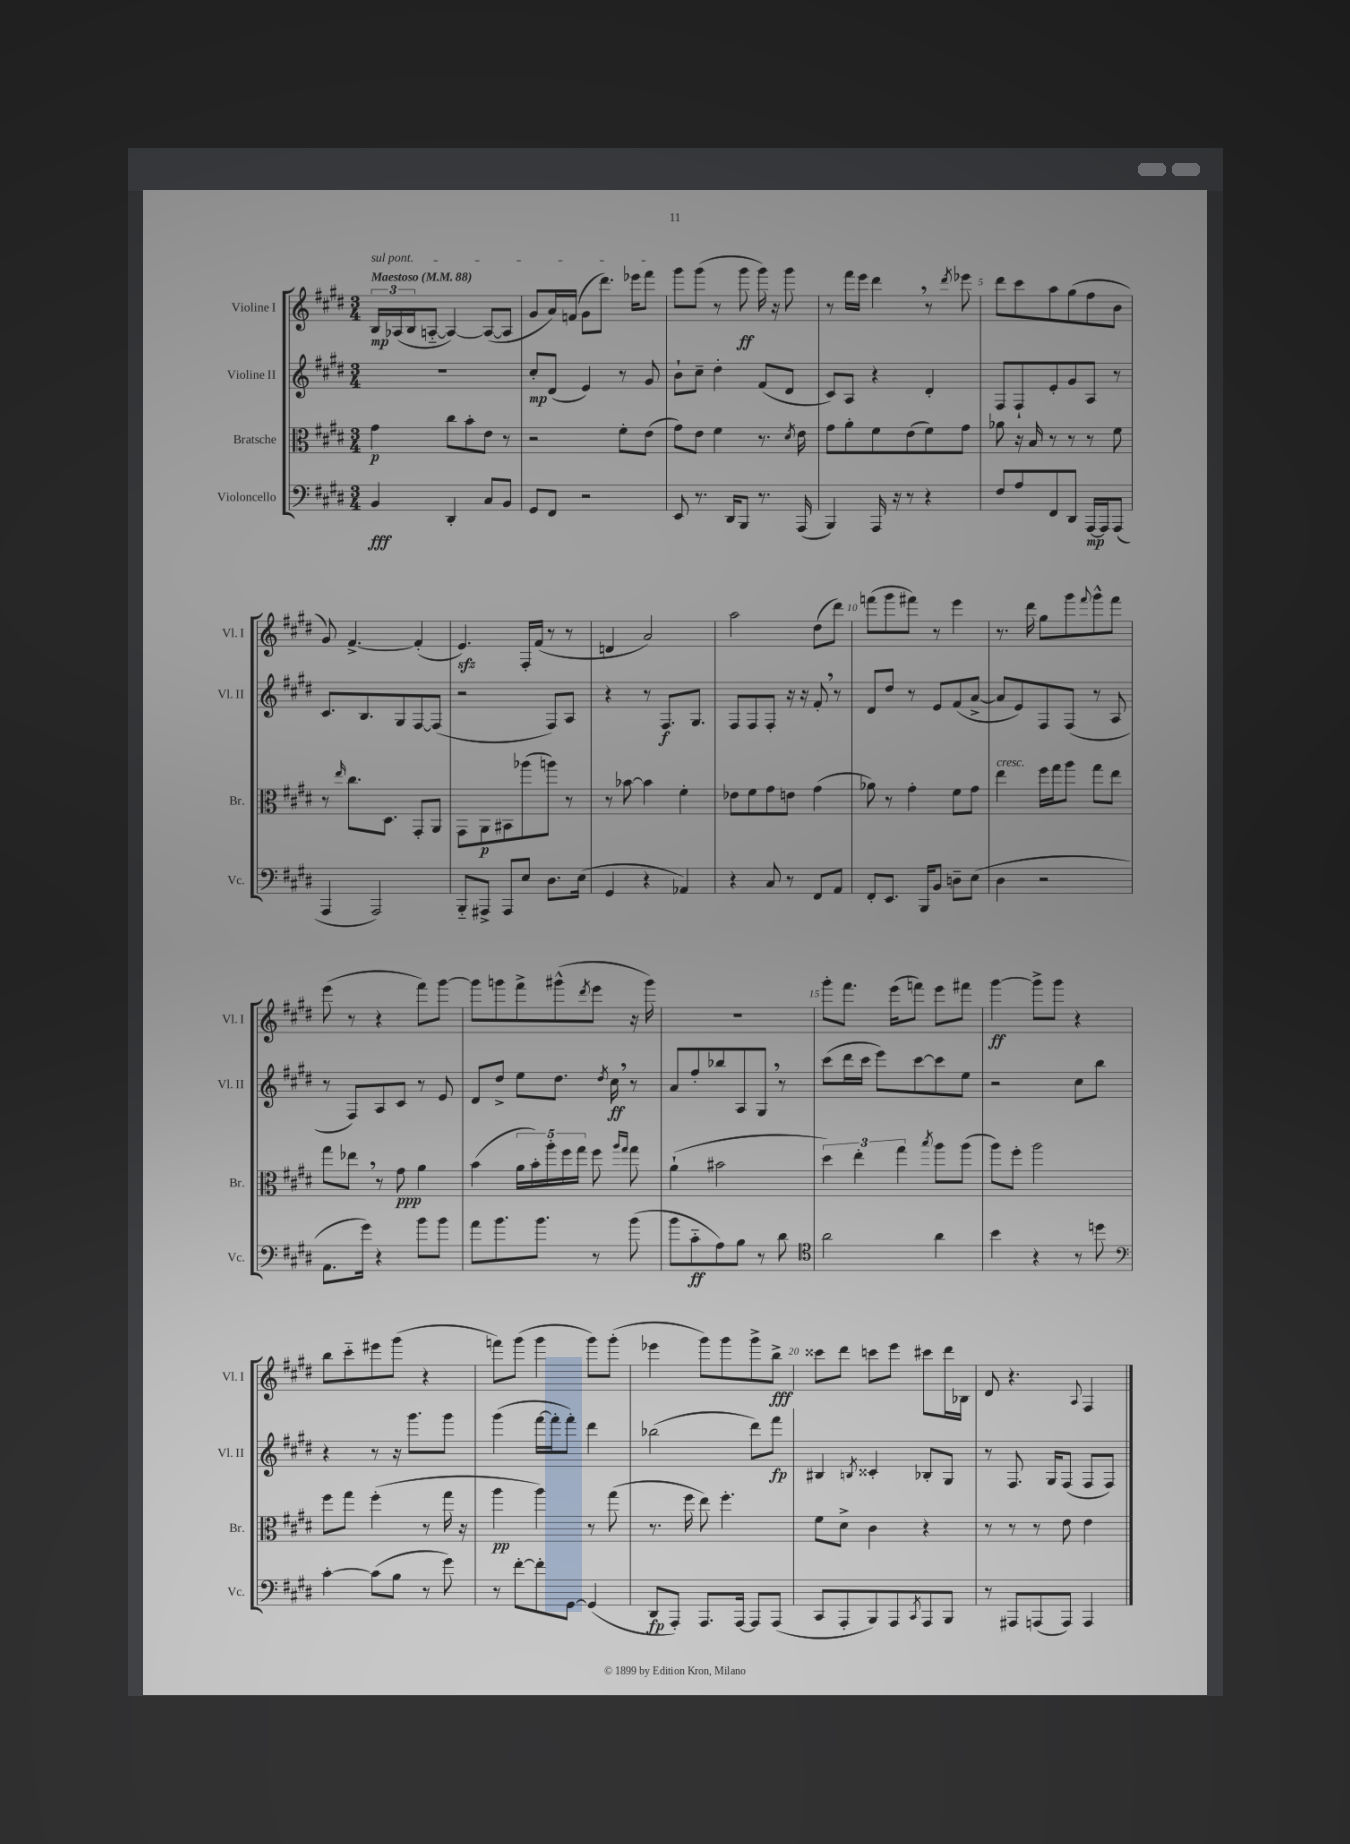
<<
\new StaffGroup <<
\new Staff = "s0" \with { instrumentName = "Violine I" shortInstrumentName = "Vl. I" } {
    \clef treble \key e \major \numericTimeSignature \time 3/4 \tempo "Maestoso" 4 = 88
    \tuplet 3/2 { \once \override TextSpanner.bound-details.left.text = \markup { \italic "sul pont." } b16\mp\startTextSpan aes16( b16 } a8~-_ a4~) a8~( a8 |
    gis'8 a'16) f'16( gis'8 dis'''8.) ees'''16 fis'''8\stopTextSpan |
    gis'''8 gis'''8( r8 gis'''8\ff gis'''16) r16 gis'''8 |
    r8 fis'''16 e'''16 dis'''4 \breathe r8 \acciaccatura { dis'''8 } ees'''8 |
    dis'''8 cis'''8 a''8 gis''8( fis''8 b'8 |
    gis'8) fis'4.~-> fis'4-.( |
    e'4.\sfz) fis16-. fis'16( r8 r8 |
    d'4 a'2) |
    a''2 dis''8( dis'''8) |
    f'''8( gis'''8 fis'''8) r8 e'''4 |
    r8. dis'''16 gis''8 gis'''8 \appoggiatura { fis'''8 } gis'''8-^ fis'''8 |
    e'''8( r8 r4 fis'''8) gis'''8~ |
    gis'''8 g'''8 fis'''8-> gis'''8-^( \acciaccatura { dis'''8 } e'''8 r16 gis'''16) |
    R2. |
    gis'''8-. fis'''8. e'''16( f'''8) e'''8 fis'''8 |
    gis'''4~\ff gis'''8-> gis'''8 r4 |
    b''8 cis'''8-_ eis'''8 gis'''8( r4 |
    f'''8) gis'''8( gis'''4 gis'''8) gis'''8-.( |
    ees'''4 gis'''8) gis'''8 gis'''8-> b''8->\fff |
    cisis'''8 dis'''8 c'''8 e'''8 cis'''8 dis'''16 bes16 |
    dis'8 r4. \appoggiatura { a8 } fis4 \bar "|." |
}
\new Staff = "s1" \with { instrumentName = "Violine II" shortInstrumentName = "Vl. II" } {
    \clef treble \key e \major \numericTimeSignature \time 3/4
    R2. |
    cis''8-.\mp dis'8( e'4) r8 gis'8 |
    b'8-! cis''8-- dis''4-. fis'8( dis'8 |
    cis'8) a8 r4 dis'4-. |
    fis8 fis8-! e'8-. gis'8 a8 r8 |
    cis'8. b8. gis8 fis8~ fis8( |
    r2 fis8) a8 |
    r4 r8 fis8.\f gis8. |
    fis8 fis8 fis8-. r16 r16 fis'8-. \breathe r8 |
    dis'8 dis''8 r8 e'8 fis'8( a'8~-> |
    a'8 e'8) fis8 fis8( r8 a8 |
    r8 fis8) a8 cis'8 r8 e'8 |
    dis'8 dis''8-> e''8 dis''8. \acciaccatura { dis''8 } cis''16\ff \breathe r8 |
    a'8 fis''8-. bes''8 a8 gis8 \breathe r8 |
    cis'''8( dis'''16 cis'''16 e'''8) cis'''8~ cis'''8 e''8 |
    r2 cis''8 b''8 |
    r4 r8 r16 gis'''8. gis'''8 |
    gis'''4( fis'''16~ fis'''16-. fis'''8-.) dis'''4 |
    bes''2( dis'''8) fis'''8\fp |
    bis4 \acciaccatura { b8 } cisis'4-. bes8-. gis8 |
    r8 fis8. gis16 fis8( fis8 fis8) \bar "|." |
}
\new Staff = "s2" \with { instrumentName = "Bratsche" shortInstrumentName = "Br." } {
    \clef alto \key e \major \numericTimeSignature \time 3/4
    gis'4\p cis''8 b'8-. e'8 r8 |
    r2 fis'8-. e'8( |
    gis'8) e'8 fis'4 r8. \acciaccatura { dis'8 } e'16 |
    gis'8 a'8-. fis'8 e'8( fis'8) gis'8 |
    aes'8 r16 b16 r8 r8 r8 fis'8 |
    r8 \grace { e''16 } cis''8. dis8. gis,8-. a,8 |
    gis,8 a,8\p bis,8 aes''8( a''8) r8 |
    r8 bes'8~ bes'4 fis'4-. |
    ees'8 fis'8 gis'8 e'8 gis'4( |
    aes'8) r8 gis'4-. fis'8 gis'8 |
    e''4^\markup { \italic "cresc." } fis''16 gis''16 a''8 gis''8 e''8 |
    gis''8 ees''8 \breathe r8 gis'8\ppp a'4 |
    b'4( \tuplet 5/4 { a'16 b'16-.) a''16-. fis''16 gis''16 } fis''8 \grace { a''16 gis''16 } gis''8 |
    a'4-!( bis'2 |
    \tuplet 3/2 { dis''4) e''4-. gis''4 } \acciaccatura { b''8 } a''8 a''8( |
    a''8) fis''8-. a''2 |
    fis''8 gis''8 fis''4-.( r8 gis''16 r16 |
    a''4\pp a''4) r8 gis''8( |
    r8. fis''16 e''8) fis''4.-. |
    fis'8 dis'8-> cis'4 r4 |
    r8 r8 r8 e'8 e'4 \bar "|." |
}
\new Staff = "s3" \with { instrumentName = "Violoncello" shortInstrumentName = "Vc." } {
    \clef bass \key e \major \numericTimeSignature \time 3/4
    b,4\fff dis,4-. cis8 b,8 |
    gis,8 fis,8 r2 |
    e,8 r8. dis,16 b,,8 r8. a,,16( |
    b,,4) a,,16 r16 r8 r4 |
    fis8 a8 fis,8 dis,8 a,,16~\mp a,,16 a,,8( |
    a,,4 a,,2) |
    b,,8-_ ais,,8-> ais,,8 e8 dis8. e16( |
    gis,4 r4 aes,4) |
    r4 cis8 r8 fis,8 a,8 |
    fis,8-. e,8. b,,16 b,8 d8-- e8( |
    dis4 r2 |
    a,8. gis'16) r4 b'8 b'8 |
    a'8 b'8. b'8. r8 b'8( |
    b'8 cis'8-_\ff a8) b8 r8 dis'8 |
    \clef tenor a'2 a'4 |
    b'4 r4 r8 d''8 |
    \clef bass cis'4~-. cis'8( b8 r8 gis'8) |
    r8 fis'8~-. fis'8-. gis,8~ gis,4( |
    dis,8\fp a,,8-.) a,,8. a,,16~ a,,8 a,,8( |
    cis,8 a,,8-. b,,8) a,,8 \acciaccatura { cis,8 } a,,8 b,,8 |
    r8 ais,,8 a,,8( a,,8) a,,4 \bar "|." |
}
>>
>>
\layout { \context { \Score \override BarNumber.break-visibility = ##(#f #t #t) barNumberVisibility = #(every-nth-bar-number-visible 5) } }
